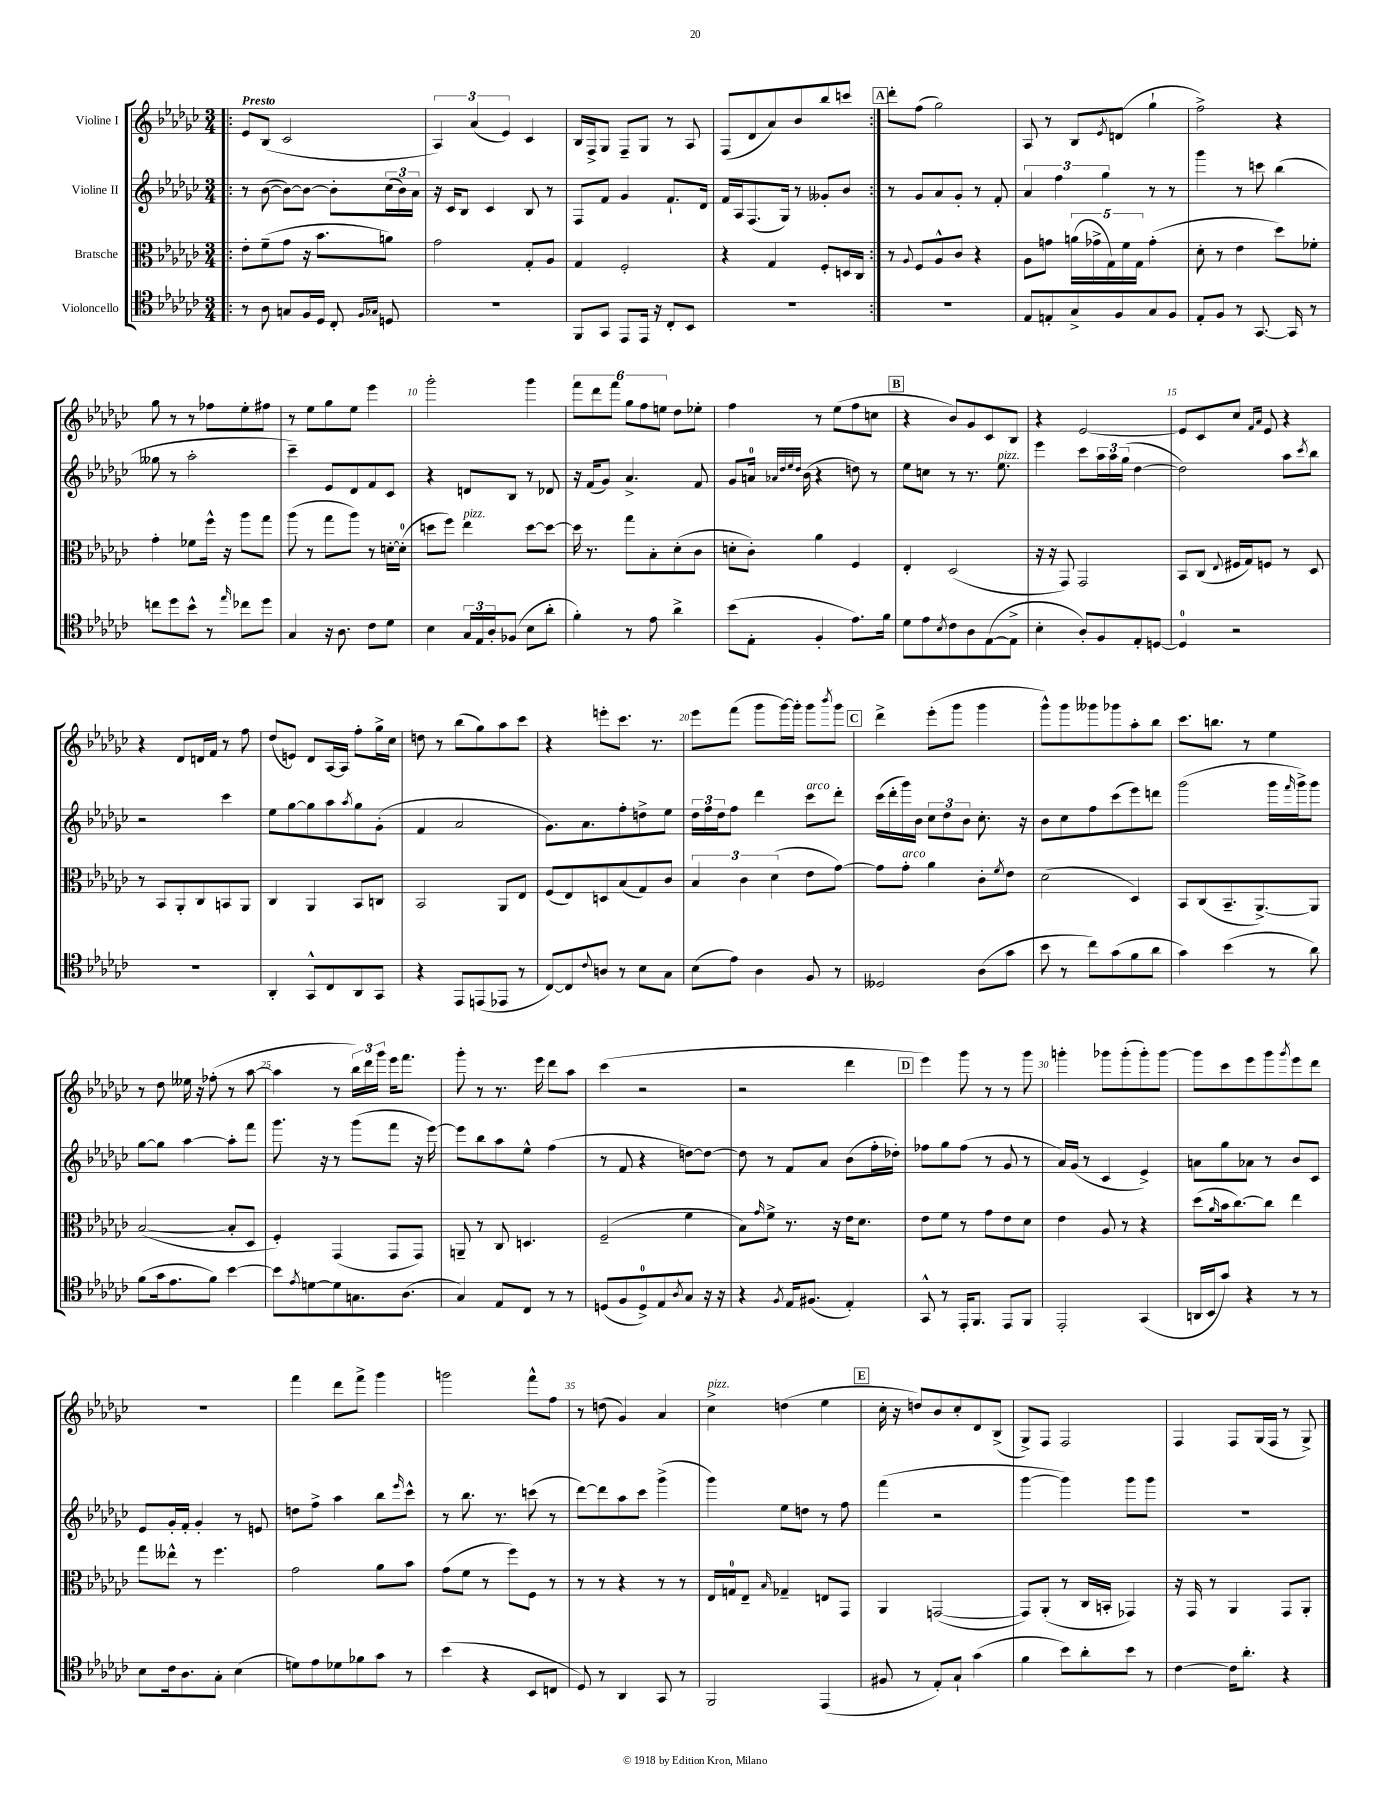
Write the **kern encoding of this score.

**kern	**kern	**kern	**kern
*staff4	*staff3	*staff2	*staff1
*clefC4	*clefC3	*clefG2	*clefG2
*k[b-e-a-d-g-c-]	*k[b-e-a-d-g-c-]	*k[b-e-a-d-g-c-]	*k[b-e-a-d-g-c-]
*M3/4	*M3/4	*M3/4	*M3/4
=!|:	=!|:	=!|:	=!|:
8r	8e-'	8r	8e-
8A-	(8f~	([8b-	(8B-
8G	8g-	8b-_)	2c-
16F	16r	8b-_	.
16D-	8.b-	.	.
8C-'	.	8b-']	.
16qqF	.	.	.
16qqG-	.	.	.
8D	8a)	(24cc-	.
.	.	24b-)	.
.	.	24a-	.
=	=	=	=
2.r	2g-	16r	6A-)
.	.	16c-	.
.	.	8B-	.
.	.	.	(6a-
.	.	4c-	.
.	.	.	6e-)
.	8G-'	8B-	4c-
.	8A-	8r	.
=	=	=	=
8FF	4G-	8F	16B-
.	.	.	16F^
8GG-	.	8f	8G-
8EE-	2F'	4g-	8F~
16EE-	.	.	8G-
16r	.	.	.
8C-'	.	8.f`	8r
8BB-	.	.	8A-
.	.	16d-	.
=	=	=	=
2.r	4r	16f	(8F
.	.	16A-	.
.	.	(8.F	8d-
.	4G-	.	8a-)
.	.	16G-)	.
.	.	8r	8b-
.	8F'	8g--'	8bb-
.	16D	8b-	8ccc
.	16C-	.	.
=:|!	=:|!	=:|!	=:|!
2.r	8r	8r	8ddd-'
.	8qqA-	.	.
.	8F	8g-	(8ff
.	8A-^^	8a-	2gg-)
.	8c-	8g-'	.
.	4r	8r	.
.	.	8f'	.
=	=	=	=
8E-	8A-	6a-	8A-
8E'	8g	.	8r
.	.	6ff	.
8G-^	(20a	.	8B-
.	20g-^	.	.
.	.	6gg-	.
.	20G-)	.	.
.	.	.	8qe-
8F	.	.	(8d
.	20f	.	.
.	20G-	.	.
8G-	(4g-'	8r	4gg-`
8F	.	8r	.
=	=	=	=
8E-'	8d-'	4ggg-	2ff^)
8F	8r	.	.
8r	4e-	8r	.
[8.GG-	.	8ccc	.
.	8dd-)	(4bb-	4r
16GG-]	.	.	.
8r	8f-'	.	.
=	=	=	=
8cc	4g-'	8gg--	8gg-
8dd-	.	8r	8r
8b-^^	8f-	2aa-'	8r
8r	16ff^^	.	8ff-
.	16r	.	.
16qqee-	.	.	.
8cc-	8aa-	.	8ee-'
8dd-	8gg-	.	8ff#
=	=	=	=
4G-	(8aa-	4ccc-~)	8r
.	8r	.	8ee-
16r	8gg-	8e-	8gg-
8.A-	.	.	.
.	8aa-)	8d-	8ee-
8c-	8r	8f	4eee-
8d-	[16d'	8c-	.
.	(16d']	.	.
=	=	=	=
4B-	8dd	4r	2ggg-'
.	8ff)	.	.
24G-	4ee-	8d	.
24E-	.	.	.
24A-'	.	.	.
(8F-	.	8B-	.
8B-	[8dd	8r	4ggg-
8a-'	8dd_	8d-	.
=	=	=	=
4f')	16dd]	16r	12fff
.	8.r	(16f	.
.	.	.	12ddd-
.	.	8g-)	.
.	.	.	12fff
8r	8gg-	4.a-^	12gg-
.	.	.	12ff
8e-	8B-'	.	.
.	.	.	12ee
4a-^	(8d-'	.	8dd-
.	8c-	8f	8ee-'
=	=	=	=
(8b-	8d'	8g-	4ff
8E-'	8c-')	16a	.
.	.	32qqa-	.
.	.	32qqdd-	.
.	.	32qqee-	.
.	.	32qqdd-	.
.	.	(16b-	.
4F'	4a-	4r	8r
.	.	.	(8ee-
8.e-)	4F	8dd)	8ff
.	.	8r	8cc
16f	.	.	.
=	=	=	=
8d-	4E-'	8ee-	4r
8e-	.	8cc	.
8qB-	.	.	.
8c-	(2D-	8r	8b-)
8A-	.	8.r	8g-
([8E-	.	.	8c-
.	.	8.ee-	.
8E-^]	.	.	8B-
=	=	=	=
4B-'	16r	4eee-	4r
.	16r	.	.
.	8GG-)	.	.
8A-')	2GG-	8ccc-	[2e-
8F	.	24aa-	.
.	.	24aa-	.
.	.	(24gg-	.
8E-'	.	[4dd-	.
[8D	.	.	.
=	=	=	=
4D]	8BB-	2dd-])	8e-]
.	(8C-	.	8c-
.	8qqE-	.	.
2r	16F#	.	8cc-
.	16G-)	.	.
.	.	.	16qqf
.	.	.	16qqa-
.	8F	.	8e-
.	8r	8aa-	4r
.	.	8qccc-	.
.	8D-	8bb-	.
=	=	=	=
2.r	8r	2r	4r
.	8BB-	.	.
.	8AA-'	.	8d-
.	8C-	.	16d
.	.	.	16f
.	8BB	4ccc-	8r
.	8AA-	.	8ff
=	=	=	=
4AA-'	4C-	8ee-	(8dd-
.	.	[8gg-	8e)
8GG-^^	4AA-	8gg-]	8d-
8C-	.	8aa-	[16A-
.	.	.	16A-]
.	.	8qaa-	.
8AA-	8BB-	8gg-	8ff'
8GG-	8C	(8g-'	16gg-^
.	.	.	16cc-
=	=	=	=
4r	2BB-	4f	8dd
.	.	.	8r
8EE-	.	2a-	(8bb-
(8EE	.	.	8gg-)
8EE-	8AA-	.	8aa-
8r	8E-	.	8ccc-
=	=	=	=
[8C-)	(8F	8.g-)	4r
8C-]	8E-)	.	.
.	.	8.a-	.
8qqc-	.	.	.
8A	8D	.	8eee'
8r	(8B-	8ff'	8.ccc-
8B-	8G-)	8dd^	.
.	.	.	8.r
8G-	8c-	8ee-	.
=	=	=	=
(8B-	6B-	24dd-	8eee-
.	.	24ff	.
.	.	24dd-	.
8e-)	.	8ff	(8fff
.	6c-	.	.
4A-	.	4ddd-	8ggg-
.	(6d-	.	.
.	.	.	[16ggg-)
.	.	.	16ggg-']
8F	8e-	8ccc-	8ggg-
.	.	.	8qbbb-
8r	[8g-)	8ddd-'	8ggg-
=	=	=	=
2D--	8g-]	(16ccc-	4ddd-^
.	.	16ddd-'	.
.	8g-'	16ggg-)	.
.	.	16b-	.
.	4a-	12cc-	(8eee-'
.	.	12dd-	.
.	.	.	8ggg-
.	.	12b-	.
(8A-	8c-'	8.cc-'	4ggg-
.	8qf	.	.
8g-	8e-	.	.
.	.	16r	.
=	=	=	=
8b-	(2d-	8b-	8ggg-^^)
8r	.	8cc-	8ggg-
8cc-)	.	8ff	8ggg--
(8g-	.	(8ccc-	8ggg-
8f	4D-)	8eee-)	8aa-'
8a-	.	8ddd	8bb-
=	=	=	=
4g-)	8BB-	(2ggg-	8.ccc-
.	(8C-	.	.
.	.	.	8.bb
(4b-	8.BB-~	.	.
.	.	.	8r
.	[8.AA-^)	.	.
8r	.	16ggg-	4ee-
.	.	16qqfff	.
.	.	16ggg-^)	.
8a-)	8AA-]	8ggg-	.
=	=	=	=
(8f	([2B-	[8gg-	8r
16g-	.	8gg-]	8dd-
8.e-	.	.	.
.	.	[4aa-	16ee--
.	.	.	16r
8f)	.	.	(8ff-'
[4b-	8B-']	8aa-']	8r
.	8D-	8fff	[8aa-
=	=	=	=
8b-]	4F')	8.ggg-	4aa-]
8qe-	.	.	.
[8d	.	.	.
.	.	16r	.
8d]	(4GG-	8r	8r
8.G	.	(8ggg-	24bb-)
.	.	.	24ddd-
.	.	.	24ggg-
.	8GG-	8fff	16eee-
(8.A-	.	.	8.fff
.	8GG-)	16r	.
.	.	[16eee-)	.
=	=	=	=
4G-)	8AA~	8eee-]	8ggg-'
.	8r	8bb-	8r
8E-	8C-	8aa-	8.r
8C-	4.D	8ee-^^	.
.	.	.	16eee-
8r	.	(4ff	8ddd-
8r	.	.	8aa-
=	=	=	=
(8D	(2F~	8r	(4ccc-
8F	.	8f	.
8D^)	.	4r	2r
8E-	.	.	.
8qA-	.	.	.
8G-	4f	[8dd)	.
16r	.	8dd_	.
16r	.	.	.
=	=	=	=
4r	8B-)	8dd]	2r
.	16qqg-	.	.
.	8f^	8r	.
8qF	.	.	.
16E-	8.r	8f	.
(8.F#	.	.	.
.	.	8a-	.
.	16r	.	.
4E-')	16e-	(8b-	4ddd-
.	8.d-	.	.
.	.	16ff'	.
.	.	16dd-')	.
=	=	=	=
8GG-^^	8e-	8ff-	4eee-)
8r	8f	8gg-	.
16EE-'	8r	(8ff-	8ggg-
8.FF	.	.	.
.	8g-	8r	8r
8EE-	8e-	8g-	8r
8FF	8d-	8r	8ggg-
=	=	=	=
2EE-'	4e-	16a-)	4ggg'
.	.	(16g-	.
.	.	8r	.
.	8A-	4c-	8ggg-
.	8r	.	(8ggg-'
(4GG-	4r	4e-^)	8ggg-')
.	.	.	[8ggg-
=	=	=	=
16AA	(8dd-	8a	8ggg-]
16BB-	.	.	.
.	16qqa-	.	.
8g-)	16b-	8gg-	8ccc-
.	[8.cc-)	.	.
4r	.	8a-	8eee-
.	8cc-]	8r	8ggg-
.	.	.	8qggg-
8r	4ee-	8b-	8eee-
8r	.	8c-	8ddd-
=	=	=	=
8B-	8gg-	8e-	2.r
16c-	8ee--^^	16g-'	.
8.A-	.	16f'	.
.	8r	4g-'	.
8G-'	4.ff	.	.
(4B-	.	8r	.
.	.	8e	.
=	=	=	=
8d)	2g-	8dd	4fff
8e-	.	8ff^	.
8d-	.	4aa-	8ddd-
8f-	.	.	8fff^
8g-	8a-	8bb-	4ggg-
.	.	16qqeee-	.
8r	8b-	8ccc-^^	.
=	=	=	=
(4b-	(8g-	8r	2ggg
.	8f	8.bb-	.
4r	8r	.	.
.	.	8.r	.
.	8ff)	.	.
8BB-	8F	(8ccc	8fff^^
8C	8r	8r	8ff
=	=	=	=
8D-)	8r	[8ddd-)	8r
8r	8r	8ddd-]	(8dd
4AA-	4r	8aa-	4g-)
.	.	8ccc-	.
8GG-	8r	(4ggg-^	4a-
8r	8r	.	.
=	=	=	=
2FF	16E-	4ggg-)	4cc-^
.	16G	.	.
.	8E-~	.	.
.	16qqB-	.	.
.	4G-~	8ee-	(4dd
.	.	8dd	.
(4EE-	8E	8r	4ee-
.	8GG-	8ff	.
=	=	=	=
8F#	4AA-	(4fff	16cc-'
.	.	.	16r
8r	.	.	8dd)
8E-')	([2GG	2r	8b-
8G-`	.	.	8cc-'
(4g-	.	.	8d-
.	.	.	(8B-^
=	=	=	=
4f	8GG])	[4ggg-	8G-^)
.	(8AA-'	.	8F
8b-)	8r	4ggg-])	2F
8a-'	16C-	.	.
.	16BB'	.	.
8b-	4GG-)	8ggg-	.
8r	.	8ggg-	.
=	=	=	=
[4c-	16r	2.r	4F
.	16GG-	.	.
.	8r	.	.
16c-]	4AA-	.	8F
8.a-'	.	.	.
.	.	.	(16G-
.	.	.	16F
4r	8GG-	.	8r
.	8AA-'	.	8G-^)
==	==	==	==
*-	*-	*-	*-
